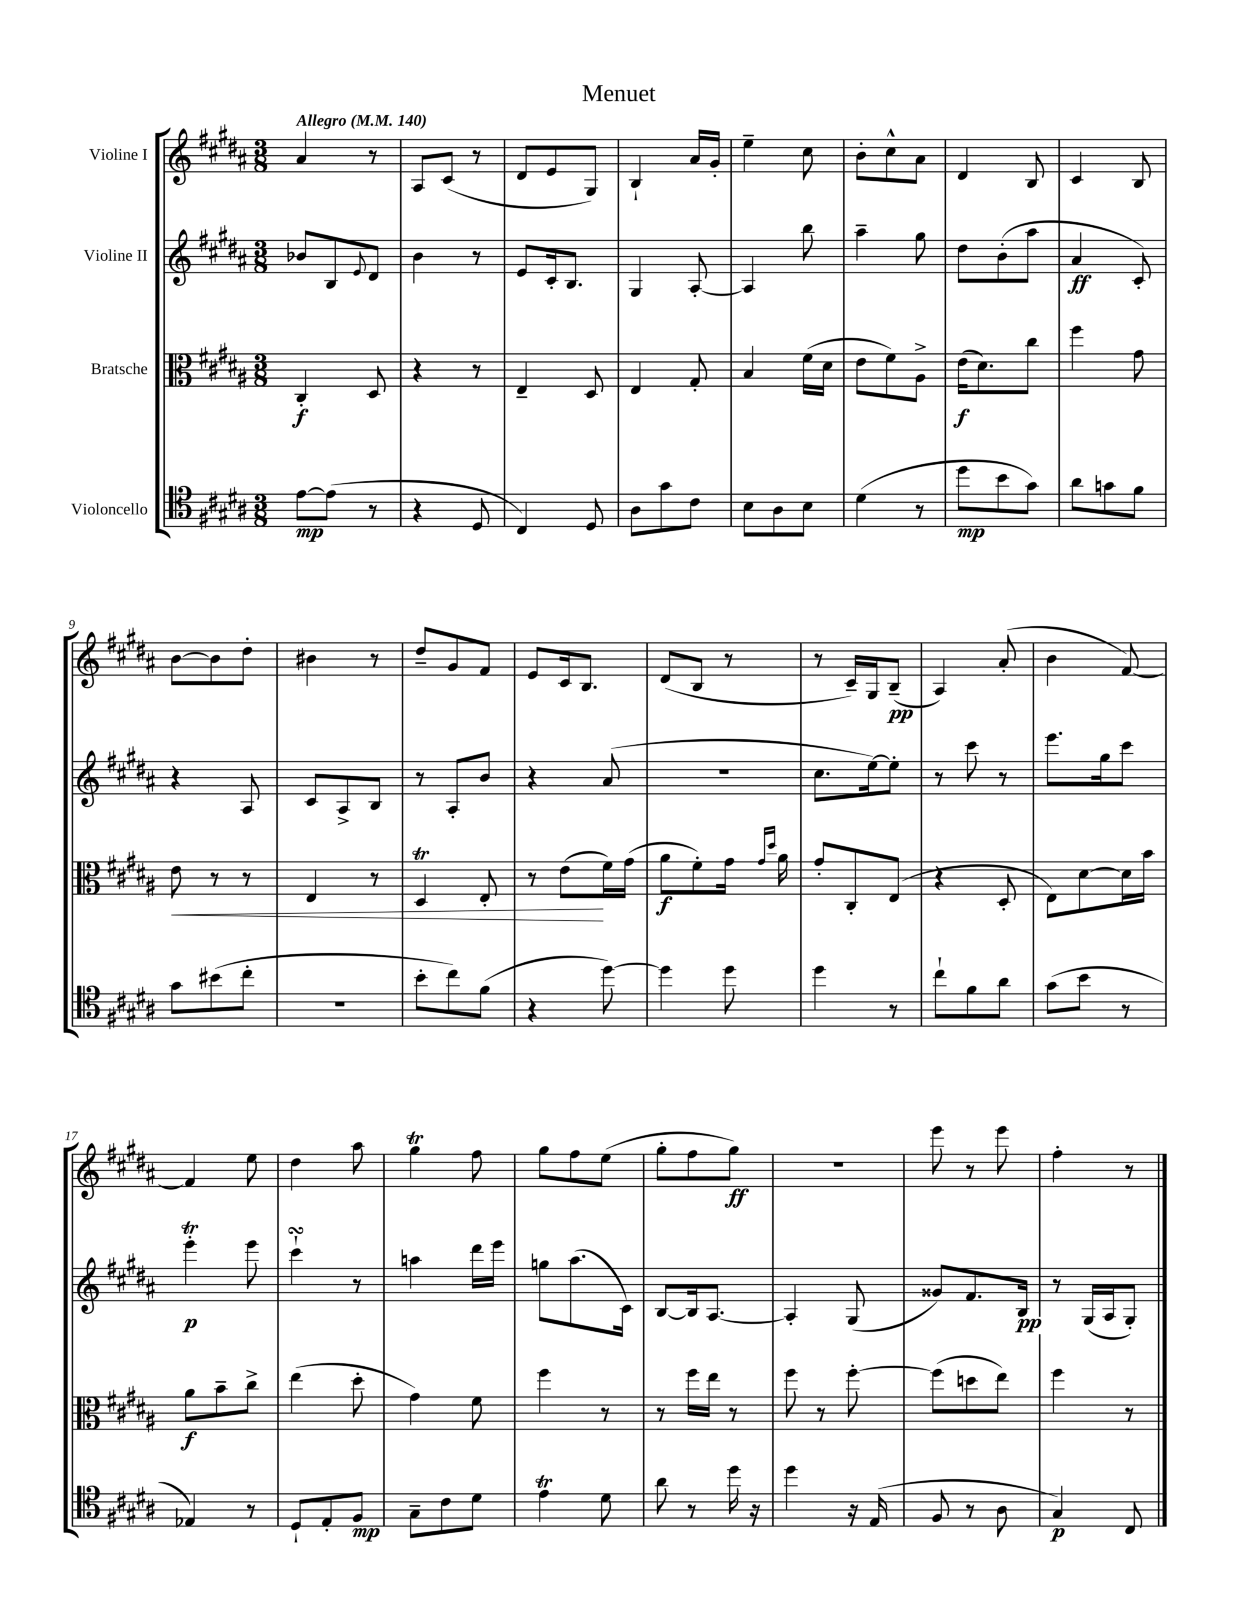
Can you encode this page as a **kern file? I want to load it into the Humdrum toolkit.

**kern	**kern	**kern	**kern
*staff4	*staff3	*staff2	*staff1
*clefC4	*clefC3	*clefG2	*clefG2
*k[f#c#g#d#a#]	*k[f#c#g#d#a#]	*k[f#c#g#d#a#]	*k[f#c#g#d#a#]
*M3/8	*M3/8	*M3/8	*M3/8
*MM140	*MM140	*MM140	*MM140
[8e	4C#'	8b-	4a#
(8e]	.	8B	.
.	.	8qqe	.
8r	8D#	8d#	8r
=	=	=	=
4r	4r	4b	8A#
.	.	.	(8c#
8D#	8r	8r	8r
=	=	=	=
4C#)	4E~	8e	8d#
.	.	16c#'	8e
.	.	8.B	.
8D#	8D#	.	8G#)
=	=	=	=
8A#	4E	4G#	4B`
8g#	.	.	.
8c#	8G#'	[8A#'	16a#
.	.	.	16g#'
=	=	=	=
8B	4B	4A#]	4ee~
8A#	.	.	.
8B	(16f#	8bb	8cc#
.	16d#	.	.
=	=	=	=
(4d#	8e	4aa#~	8b'
.	8f#)	.	8cc#^^
8r	8A#^	8gg#	8a#
=	=	=	=
8dd#	(16e	8dd#	4d#
.	8.d#)	.	.
8b	.	(8b'	.
8g#)	8cc#	8aa#	8B
=	=	=	=
8a#	4ff#	4a#	4c#
8g	.	.	.
8f#	8g#	8c#')	8B
=	=	=	=
8g#	8e	4r	[8b
(8b#	8r	.	8b]
8cc#'	8r	8A#	8dd#'
=	=	=	=
4.r	4E	8c#	4b#
.	.	8A#^	.
.	8r	8B	8r
=	=	=	=
8b'	4D#	8r	8dd#~
8cc#)	.	8A#'	8g#
(8f#	8E'	8b	8f#
=	=	=	=
4r	8r	4r	8e
.	(8e	.	16c#
.	.	.	8.B
[8dd#)	16f#)	(8a#	.
.	(16g#	.	.
=	=	=	=
4dd#]	8a#	4.r	(8d#
.	8f#')	.	8B
8dd#	16g#	.	8r
.	16qqg#	.	.
.	16qqdd#	.	.
.	16a#	.	.
=	=	=	=
4dd#	8g#'	8.cc#	8r
.	8C#'	.	16c#~)
.	.	[16ee)	16G#
8r	(8E	8ee']	(8B~
=	=	=	=
8cc#`	4r	8r	4A#)
8f#	.	8ccc#	.
8a#	8D#'	8r	(8a#'
=	=	=	=
(8g#	8E)	8.eee	4b
8b	[8d#	.	.
.	.	16gg#	.
8r	16d#]	8ccc#	[8f#)
.	16b	.	.
=	=	=	=
4E-)	8a#	4eee'	4f#]
.	8b~	.	.
8r	8cc#^	8eee	8ee
=	=	=	=
8D#`	(4ee	4ccc#`	4dd#
8E'	.	.	.
8F#	8dd#'	8r	8aa#
=	=	=	=
8G#~	4g#)	4aa	4gg#
8c#	.	.	.
8d#	8f#	16ddd#	8ff#
.	.	16eee	.
=	=	=	=
4e	4ff#	8gg	8gg#
.	.	(8.aa#	8ff#
8d#	8r	.	(8ee
.	.	16c#)	.
=	=	=	=
8a#	8r	[8B	8gg#'
8r	16ff#	16B]	8ff#
.	16ee	[8.A#	.
16dd#	8r	.	8gg#)
16r	.	.	.
=	=	=	=
4dd#	8ff#	4A#']	4.r
.	8r	.	.
16r	[8ff#'	(8G#	.
(16E	.	.	.
=	=	=	=
8F#	(8ff#]	8g##)	8eee
8r	8dd	8.f#	8r
8A#	8ee)	.	8eee
.	.	16B	.
=	=	=	=
4G#)	4ff#	8r	4ff#'
.	.	(16G#	.
.	.	16A#	.
8C#	8r	8G#')	8r
==	==	==	==
*-	*-	*-	*-
